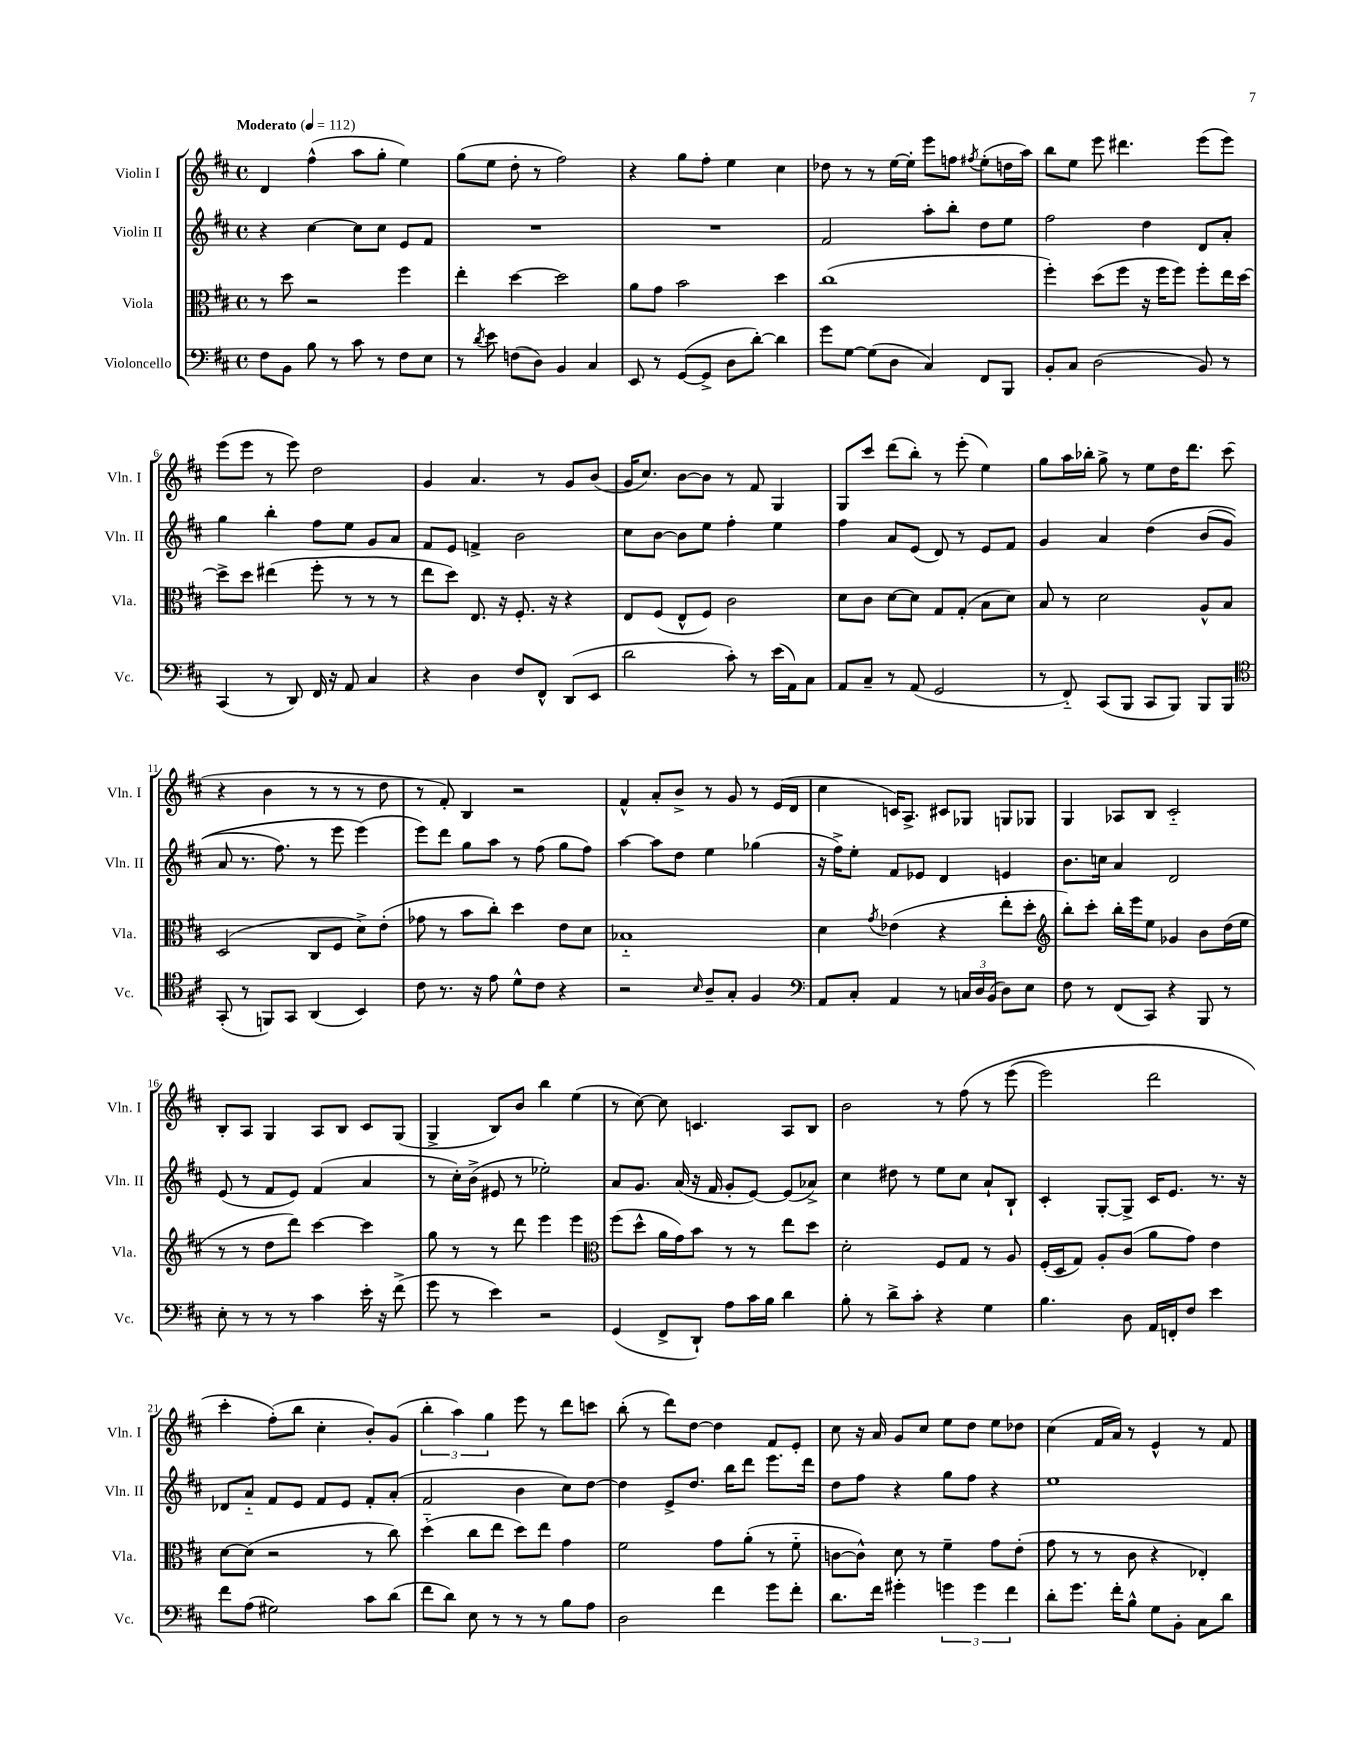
<<
\new StaffGroup <<
\new Staff = "s0" \with { instrumentName = "Violin I" shortInstrumentName = "Vln. I" } {
    \clef treble \key d \major \defaultTimeSignature \time 4/4 \tempo "Moderato" 4 = 112
    \autoBeamOff d'4 fis''4-^( a''8[ g''8]-. e''4) |
    g''8[( e''8] d''8-. r8 fis''2) |
    r4 g''8[ fis''8]-. e''4 cis''4 |
    des''8 r8 r8 e''16[~ e''16]-. e'''8[ f''8] \acciaccatura { fis''8 } e''8[-.( d''16 a''16]) |
    b''8[ e''8] e'''8 dis'''4. e'''8[( e'''8]) |
    e'''8[( e'''8] r8 e'''8) d''2 |
    g'4 a'4. r8 g'8[ b'8]( |
    g'16[ cis''8.]) b'8[~ b'8] r8 fis'8 g4 |
    g8[ cis'''8] d'''8[( b''8]-.) r8 e'''8-.( e''4) |
    g''8[ a''16 bes''16]-. g''8-> r8 e''8[ d''16 d'''8.] cis'''8( |
    r4 b'4 r8 r8 r8 d''8 |
    r8 fis'8-.) b4 r2 |
    fis'4-^ a'8[-. b'8]-> r8 g'8 r8 e'16[( d'16] |
    cis''4 c'16[) a8.]-> cis'8[ ges8] g8[ ges8] |
    g4 aes8[ b8] cis'2-_ |
    b8[-. a8] g4 a8[ b8] cis'8[ g8]( |
    g4-> b8[) b'8] b''4 e''4( |
    r8 cis''8~) cis''8 c'4. a8[ b8] |
    b'2 r8 fis''8\( r8 e'''8( |
    e'''2) d'''2 |
    cis'''4-. fis''8[-.(\) b''8] cis''4-. b'8[-.) g'8]( |
    \tuplet 3/2 { b''4-. a''4) g''4 } e'''8 r8 d'''8[ c'''8] |
    b''8-.( r8 d'''8[) d''8]~ d''4 fis'8[ e'8]-. |
    cis''8 r16 a'16 g'8[ cis''8] e''8[ d''8] e''8[ des''8] |
    cis''4( fis'16[ a'16]) r8 e'4-^ r8 fis'8 \bar "|." |
}
\new Staff = "s1" \with { instrumentName = "Violin II" shortInstrumentName = "Vln. II" } {
    \clef treble \key d \major \defaultTimeSignature \time 4/4
    \autoBeamOff r4 cis''4~ cis''8[ cis''8] e'8[ fis'8] |
    R1 |
    R1 |
    fis'2 a''8[-. b''8]-. d''8[ e''8] |
    fis''2 d''4 d'8[ a'8]-. |
    g''4 b''4-. fis''8[ e''8] g'8[ a'8] |
    fis'8[ e'8] f'4-> b'2 |
    cis''8[ b'8]~ b'8[ e''8] fis''4-. e''4 |
    fis''4 a'8[ e'8]( d'8) r8 e'8[ fis'8] |
    g'4 a'4 d''4\( b'8[( g'8] |
    a'8 r8. fis''8.) r8 e'''8 e'''4(\) |
    e'''8[) d'''8] g''8[ a''8] r8 fis''8( g''8[ fis''8]) |
    a''4~ a''8[ d''8] e''4 ges''4( |
    r16 fis''16[->) e''8]-. fis'8[ ees'8] d'4 e'4 |
    b'8.[ c''16] a'4 d'2 |
    e'8( r8 fis'8[ e'8]) fis'4( a'4 |
    r8 cis''16[-.) b'16]->( eis'8 r8 ees''2-.) |
    a'8[ g'8.] a'16( r16 fis'16 g'8[-. e'8]~) e'8[( aes'8]->) |
    cis''4 dis''8 r8 e''8[ cis''8] a'8[-! b8]-! |
    cis'4-. g8[~-. g8]-> cis'16[ e'8.] r8. r16 |
    des'8[ a'8]-_ fis'8[ e'8] fis'8[ e'8] fis'8[-. a'8]-.( |
    fis'2 b'4 cis''8[) d''8]~ |
    d''4 e'8[-> d''8.] b''16[ d'''8] e'''8.[ d'''16] |
    d''8[ fis''8] r4 g''8[ fis''8] r4 |
    e''1 \bar "|." |
}
\new Staff = "s2" \with { instrumentName = "Viola" shortInstrumentName = "Vla." } {
    \clef alto \key d \major \defaultTimeSignature \time 4/4
    \autoBeamOff r8 d''8 r2 fis''4 |
    e''4-. d''4~ d''2 |
    a'8[ g'8] b'2 d''4 |
    cis''1( |
    fis''4-.) d''8[( fis''8] r16 fis''16[ fis''8]) fis''8[-. e''16 d''16]~ |
    d''8[-> d''8] eis''4( fis''8-. r8 r8 r8 |
    e''8[ d''8]) e8. r16 fis8.-. r16 r4 |
    e8[ fis8]( e8[-^ fis8]) cis'2 |
    d'8[ cis'8] d'8[~ d'8] g8[ g8]-.( b8[ d'8]) |
    b8 r8 d'2 a8[-^ b8] |
    d2( cis8[ fis8] d'8[->) e'8]-.( |
    ges'8 r8 b'8[ cis''8]-.) d''4 e'8[ d'8] |
    bes1-_ |
    d'4 \acciaccatura { g'8 } ees'4( r4 e''8[-. d''8]-. |
    \clef treble b''8[-.) cis'''8]-. b''16[-. e'''16 e''8] ges'4 b'8[ d''16( e''16] |
    r8 r8 d''8[ d'''8]) cis'''4~ cis'''4 |
    g''8 r8 r8 d'''8 e'''4 e'''4 |
    \clef alto fis''8[( d''8]-^ a'16[ g'16) b'8] r8 r8 e''8[ d''8] |
    d'2-. fis8[ g8] r8 a8 |
    fis16[-.( d16 g8]) a8[-. cis'8]( a'8[ g'8]) e'4 |
    d'8[~ d'8]( r2 r8 cis''8) |
    d''4-_( cis''8[ e''8] d''8[) e''8] g'4 |
    fis'2 g'8[ a'8]-.( r8 fis'8-_ |
    c'8[~ c'8]-^) d'8 r8 fis'4-- g'8[ e'8]-.( |
    g'8 r8 r8 cis'8 r4 ees4-.) \bar "|." |
}
\new Staff = "s3" \with { instrumentName = "Violoncello" shortInstrumentName = "Vc." } {
    \clef bass \key d \major \defaultTimeSignature \time 4/4
    \autoBeamOff fis8[ b,8] b8 r8 cis'8 r8 fis8[ e8] |
    r8 \acciaccatura { d'8 } e'8 f8[( d8]) b,4 cis4 |
    e,8 r8 g,8[~( g,8]-> d8[ d'8]~-.) d'4 |
    g'8[ g8]~ g8[( d8] cis4) fis,8[ b,,8] |
    b,8[-. cis8] d2( b,8) r8 |
    cis,4( r8 d,8) fis,16 r16 a,8 cis4 |
    r4 d4 fis8[ fis,8]-^ d,8[( e,8] |
    d'2 cis'8-.) r8 e'16[( a,16) cis8] |
    a,8[ cis8]-- r8 a,8( g,2 |
    r8 fis,8-_) cis,8[( b,,8] cis,8[ b,,8]) b,,8[ b,,8] |
    \clef tenor g,8-.( r8 f,8[) g,8] a,4( b,4) |
    cis'8 r8. r16 e'8 d'8[-^ cis'8] r4 |
    r2 \grace { b16 } a8[-- g8]-. fis4 |
    \clef bass a,8[ cis8]-. a,4 r8 \tuplet 3/2 { c16[ d16 b,16]( } d8[) e8] |
    fis8 r8 fis,8[( cis,8]) r4 b,,8 r8 |
    e8-. r8 r8 r8 cis'4 e'16-. r16 fis'8->( |
    g'8 r8 e'4) r2 |
    g,4( fis,8[-> d,8]-!) a8[ cis'16 b16] d'4 |
    b8-. r8 d'8[-> cis'8]-. r4 g4 |
    b4. d8 a,16[ f,16-. fis8] e'4 |
    fis'8[ a8]( gis2) cis'8[ d'8]( |
    fis'8[ d'8]) e8 r8 r8 r8 b8[ a8] |
    d2 fis'4 g'8[ fis'8]-. |
    d'8.[ fis'16] gis'4-. \tuplet 3/2 { g'4 g'4 fis'4 } |
    d'8[-. g'8.] fis'16[-. b8]-^ g8[ b,8]-. cis8[ d'8] \bar "|." |
}
>>
>>
